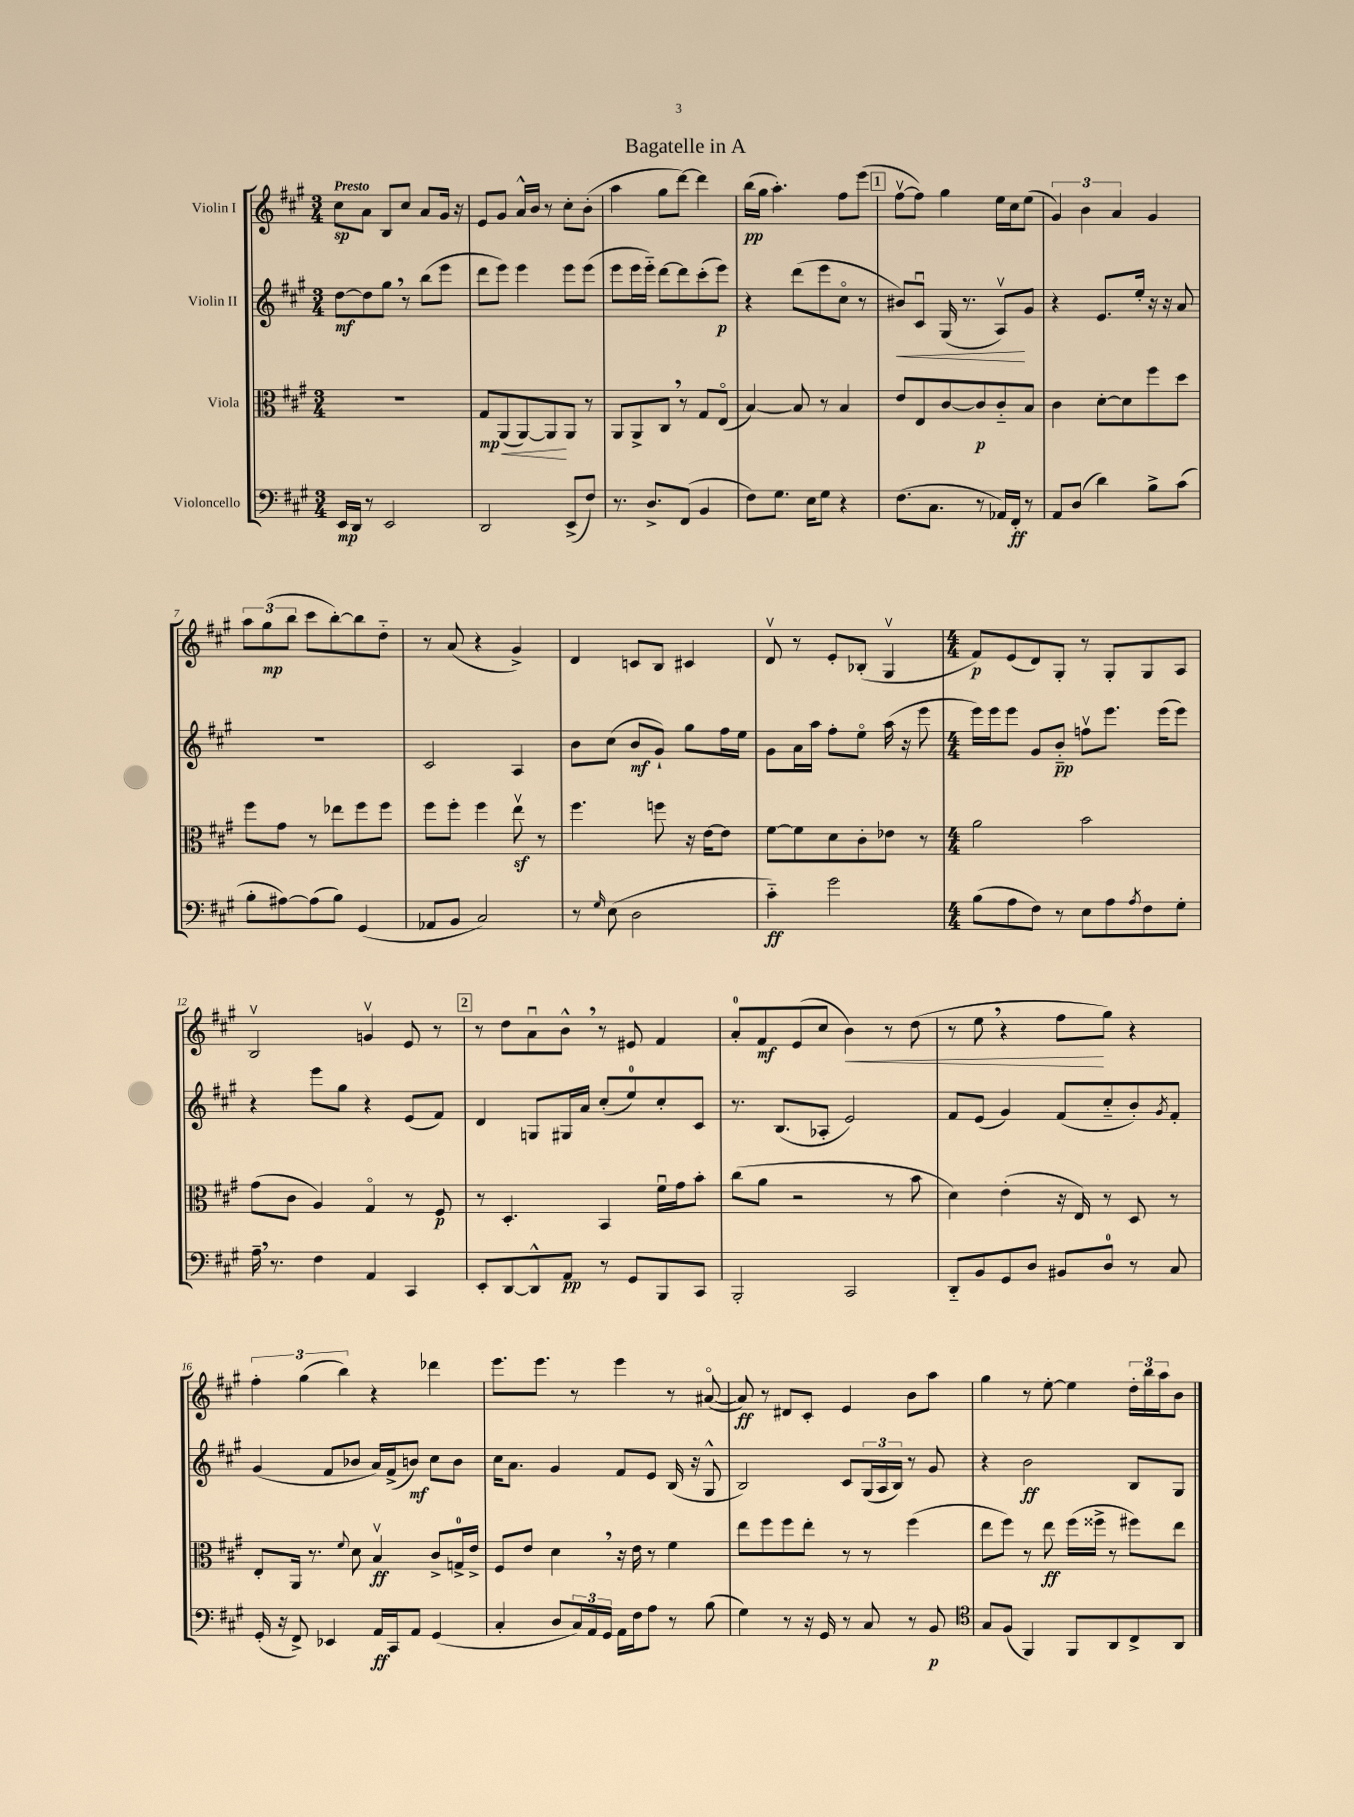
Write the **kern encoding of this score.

**kern	**dynam	**kern	**dynam	**kern	**dynam	**kern	**dynam
*part4	*part4	*part3	*part3	*part2	*part2	*part1	*part1
*staff4	*staff4	*staff3	*staff3	*staff2	*staff2	*staff1	*staff1
*I"Violoncello	*	*I"Viola	*	*I"Violin II	*	*I"Violin I	*
*clefF4	*	*clefC3	*	*clefG2	*	*clefG2	*
*k[f#c#g#]	*	*k[f#c#g#]	*	*k[f#c#g#]	*	*k[f#c#g#]	*
*M3/4	*	*M3/4	*	*M3/4	*	*M3/4	*
=1	=1	=1	=1	=1	=1	=1	=1
!	!	!	!	!	!	!LO:TX:a:B:t=Presto	!
16EE/LL	mp	2.r	.	[8dd\L	mf	8cc#\L	sp
16DD/JJ	.	.	.	.	.	.	.
8r	.	.	.	8dd\]	.	8a\J	.
2EE/	.	.	.	8gg#,\J	.	8B/L	.
.	.	.	.	8r	.	8cc#/J	.
.	.	.	.	(8bb\L	.	8a/L	.
.	.	.	.	8eee\J	.	16g#/Jk	.
.	.	.	.	.	.	16r	.
=2	=2	=2	=2	=2	=2	=2	=2
!	!	!	!LO:HP:b	!	!	!	!
2DD/	.	8G#/L	< mp	8ddd\L	.	8e/L	.
.	.	(8AA/	.	8eee\J)	.	8g#/J	.
.	.	[8AA/)	.	4eee\	.	16a^^/LL	.
.	.	.	.	.	.	16b/JJ	.
.	.	8AA/]	.	.	.	8r	.
(8EE^/L	.	8AA/J	[	8eee\L	.	8cc#'\L	.
8F#/J)	.	8r	.	(8eee\J	.	(8b'\J	.
=3	=3	=3	=3	=3	=3	=3	=3
8.r	.	8AA/L	.	8eee\L	.	4aa\	.
.	.	8AA^/	.	16eee\L	.	.	.
8.D^/L	.	.	.	16eee\JJ)	.	.	.
.	.	8C#,/J	.	[8ddd\L	.	8gg#\L	.
(8FF#/J	.	8r	.	8ddd\]	.	[8ddd\J)	.
4BB/	.	8G#/L	.	(8ccc#'\	.	4ddd\]	.
.	.	(8E/J	.	8eee\J)	p	.	.
=4	=4	=4	=4	=4	=4	=4	=4
8F#\L)	.	[4B/)	.	4r	.	(16bb\LL	pp
.	.	.	.	.	.	16gg#\JJ	.
8.G#\J	.	.	.	.	.	4.aa'\)	.
.	.	8B/]	.	(8ddd\L	.	.	.
16E\KL	.	.	.	.	.	.	.
8G#\J	.	8r	.	8eee\	.	.	.
4r	.	4B/	.	8cc#\J	.	8ff#\L	.
.	.	.	.	8r	.	(8eee\J	.
!!LO:REH:place=s1:t=1
=5	=5	=5	=5	=5	=5	=5	=5
!	!	!	!	!	!LO:HP:b	!	!
(8.F#\L	.	8e/L	.	8b#X/L)	<	[8ff#v\L	.
.	.	8E/	.	8c#u/J	.	8ff#\J])	.
8.C#\J	.	.	.	.	.	.	.
.	.	[8c#/	.	(16G#/	.	4gg#\	.
.	.	.	.	8.r	.	.	.
8r	.	8c#/]	p	.	.	.	.
16AA-X/LL)	.	8c#/	.	8Av/L)	.	16ee\LL	.
16FF#'/JJ	ff	.	.	.	.	16cc#\J	.
8r	.	8B/J	.	8g#/J	[	(8ee\J	.
=6	=6	=6	=6	=6	=6	=6	=6
8AA/L	.	4c#\	.	4r	.	6g#/)	.
(8D/J	.	.	.	.	.	.	.
.	.	.	.	.	.	6b\	.
4d\)	.	[8d'\L	.	8.e/L	.	.	.
.	.	.	.	.	.	6a/	.
.	.	8d\]	.	.	.	.	.
.	.	.	.	16ee'/Jk	.	.	.
8B^\L	.	8ff#\	.	16r	.	4g#/	.
.	.	.	.	16r	.	.	.
(8c#\J	.	8dd\J	.	8a/	.	.	.
!!LO:LB:g=z
=7	=7	=7	=7	=7	=7	=7	=7
8B'\L	.	8ff#\L	.	2.r	.	12aa\L	.
.	.	.	.	.	.	(12gg#\	mp
[8A#X\)	.	8g#\J	.	.	.	.	.
.	.	.	.	.	.	12bb\J	.
(8A#\]	.	8r	.	.	.	8ccc#\L	.
8B\J)	.	8ee-X\L	.	.	.	[8bb'\)	.
(4GG#/	.	8ff#\	.	.	.	8bb\]	.
.	.	8ff#\J	.	.	.	8dd\J	.
=8	=8	=8	=8	=8	=8	=8	=8
8AA-X/L	.	8ff#\L	.	2c#/	.	8r	.
8BB/J	.	8ff#'\J	.	.	.	(8a/	.
2C#/)	.	4ff#\	.	.	.	4r	.
.	.	8eezv\	.	4A/	.	4g#^/)	.
.	.	8r	.	.	.	.	.
=9	=9	=9	=9	=9	=9	=9	=9
8r	.	4.ff#\	.	8b\L	.	4d/	.
16qqG#/	.	.	.	.	.	.	.
(8E\	.	.	.	(8cc#\J	.	.	.
2D\	.	.	.	8b/L	mf	8cn/L	.
.	.	8ffn\	.	8g#`/J)	.	8B/J	.
.	.	16r	.	8gg#\L	.	4c#X/	.
.	.	[16e\KL	.	.	.	.	.
.	.	8e\J]	.	16ff#\L	.	.	.
.	.	.	.	16ee\JJ	.	.	.
=10	=10	=10	=10	=10	=10	=10	=10
4c#\)	ff	[8f#\L	.	8g#\L	.	8dv/	.
.	.	8f#\]	.	16a\L	.	8r	.
.	.	.	.	16aa\JJ	.	.	.
2g#\	.	8d\	.	8ff#'\L	.	8e'/L	.
.	.	8c#'\	.	8ee\J	.	(8B-X'/J	.
.	.	8e-X\J	.	(16aa\	.	4G#v/	.
.	.	.	.	16r	.	.	.
.	.	8r	.	8eee\	.	.	.
=11	=11	=11	=11	=11	=11	=11	=11
*M4/4	*	*M4/4	*	*M4/4	*	*M4/4	*
(8B\L	.	2a\	.	16eee\LL)	.	8f#/L)	p
.	.	.	.	16eee\J	.	.	.
8A\	.	.	.	8eee\J	.	(8e/	.
8F#\J)	.	.	.	8g#/L	.	8d/)	.
8r	.	.	.	8b/J	pp	8G#'/J	.
8E\L	.	2b\	.	8ffnv\L	.	8r	.
8A\	.	.	.	8.eee\J	.	8G#'/L	.
8qA/	.	.	.	.	.	.	.
8F#\	.	.	.	.	.	8G#/	.
.	.	.	.	(16eee\KL	.	.	.
8G#'\J	.	.	.	8eee\J)	.	8A/J	.
!!LO:LB:g=z
=12	=12	=12	=12	=12	=12	=12	=12
16A~,\	.	(8g#\L	.	4r	.	2Bv/	.
8.r	.	.	.	.	.	.	.
.	.	8c#\J	.	.	.	.	.
4F#\	.	4A/)	.	8eee\L	.	.	.
.	.	.	.	8gg#\J	.	.	.
4AA/	.	4G#/	.	4r	.	4gnv/	.
4CC#/	.	8r	.	(8e/L	.	8e/	.
.	.	8F#/	p	8f#/J)	.	8r	.
!!LO:REH:place=s1:t=2
=13	=13	=13	=13	=13	=13	=13	=13
8EE'/L	.	8r	.	4d/	.	8r	.
[8DD/	.	4.D'/	.	.	.	8dd\L	.
8DD^^/]	.	.	.	8Gn/L	.	8au\	.
8AA/J	pp	.	.	16G#X/L	.	8b^^,\J	.
.	.	.	.	16a/JJ	.	.	.
8r	.	4BB/	.	(8cc#'/L	.	8r	.
8GG#/L	.	.	.	8ee/)	.	8e#X/	.
8BBB/	.	16f#u\LL	.	8cc#'/	.	4f#/	.
.	.	16g#\J	.	.	.	.	.
8CC#/J	.	8b'\J	.	8c#/J	.	.	.
=14	=14	=14	=14	=14	=14	=14	=14
2BBB'/	.	(8cc#\L	.	8.r	.	8a'/L	.
.	.	8a\J	.	.	.	8f#/	mf
.	.	.	.	(8.B/L	.	.	.
.	.	2r	.	.	.	(8e/	.
.	.	.	.	8A-X'/J	.	8cc#/J	.
!	!	!	!	!	!	!	!LO:HP:b
2CC#/	.	.	.	2e/)	.	4b\)	<
.	.	8r	.	.	.	8r	.
.	.	8b\	.	.	.	(8dd\	.
=15	=15	=15	=15	=15	=15	=15	=15
8DD/L	.	4d\)	.	8f#/L	.	8r	.
8BB/	.	.	.	(8e/J	.	8ee,\	.
8GG#/	.	(4e'\	.	4g#/)	.	4r	.
8D/J	.	.	.	.	.	.	.
8BB#X/L	.	16r	.	(8f#/L	.	8ff#\L	.
.	.	16E/)	.	.	.	.	.
8D/J	.	8r	.	8cc#/	.	8gg#\J)	[
8r	.	8D/	.	8b'/)	.	4r	.
.	.	.	.	8qg#/	.	.	.
8C#/	.	8r	.	8f#'/J	.	.	.
!!LO:LB:g=z
=16	=16	=16	=16	=16	=16	=16	=16
(16GG#'/	.	8E'/L	.	(4g#/	.	6ff#'\	.
16r	.	.	.	.	.	.	.
8FF#^/)	.	16AA/Jk	.	.	.	.	.
.	.	.	.	.	.	(6gg#\	.
.	.	8.r	.	.	.	.	.
4EE-X/	.	.	.	8f#/L	.	.	.
.	.	.	.	.	.	6bb\)	.
.	.	8qqf#/	.	.	.	.	.
.	.	8d\	.	8b-X/J	.	.	.
16AA/LL	ff	4Bv/	ff	16a/LL)	.	4r	.
16CC#/J	.	.	.	(16f#^/J	.	.	.
8AA/J	.	.	.	8bn/J)	mf	.	.
(4GG#/	.	8c#^/L	.	8cc#\L	.	4ddd-X\	.
.	.	16Gn^/L	.	8b\J	.	.	.
.	.	16e^/JJ	.	.	.	.	.
=17	=17	=17	=17	=17	=17	=17	=17
4C#'/	.	8F#/L	.	16cc#\KL	.	8.eee\L	.
.	.	.	.	8.a\J	.	.	.
.	.	8e/J	.	.	.	.	.
.	.	.	.	.	.	8.eee\J	.
8D/L	.	4d,\	.	4g#/	.	.	.
24C#/L)	.	.	.	.	.	8r	.
24AA/	.	.	.	.	.	.	.
24GG#/JJ	.	.	.	.	.	.	.
16AA\LL	.	16r	.	8f#/L	.	4eee\	.
16F#\J	.	16e\	.	.	.	.	.
8A\J	.	8r	.	8e/J	.	.	.
8r	.	4f#\	.	(16B/	.	8r	.
.	.	.	.	16r	.	.	.
(8B\	.	.	.	8G#^^/	.	([8a#X/	.
=18	=18	=18	=18	=18	=18	=18	=18
4G#\)	.	8ee\L	.	2B/)	.	8a#/])	ff
.	.	8ff#\	.	.	.	8r	.
8r	.	8ff#\	.	.	.	8d#X/L	.
16r	.	8ee'\J	.	.	.	8c#'/J	.
16GG#/	.	.	.	.	.	.	.
8r	.	8r	.	8c#/L	.	4e/	.
8C#/	.	8r	.	(24G#/L	.	.	.
.	.	.	.	24A/	.	.	.
.	.	.	.	24B/JJ)	.	.	.
8r	.	(4ff#\	.	8r	.	8b\L	.
8BB/	p	.	.	8g#/	.	8aa\J	.
=19	=19	=19	=19	=19	=19	=19	=19
*clefC4	*	*	*	*	*	*	*
8G#/L	.	8ee\L	.	4r	.	4gg#\	.
(8F#/J	.	8ff#\J)	.	.	.	.	.
4FF#/)	.	8r	.	2b\	ff	8r	.
.	.	8ee\	ff	.	.	[8ee'\	.
8FF#/L	.	(16ff#\LL	.	.	.	4ee\]	.
.	.	16ff##X^\JJ	.	.	.	.	.
8AA/	.	8r	.	.	.	.	.
8C#^/	.	8ff#X\L)	.	8B/L	.	24dd'\LL	.
.	.	.	.	.	.	24bb\	.
.	.	.	.	.	.	24aa\J	.
8AA/J	.	8ee\J	.	8G#/J	.	8b\J	.
==	==	==	==	==	==	==	==
*-	*-	*-	*-	*-	*-	*-	*-
